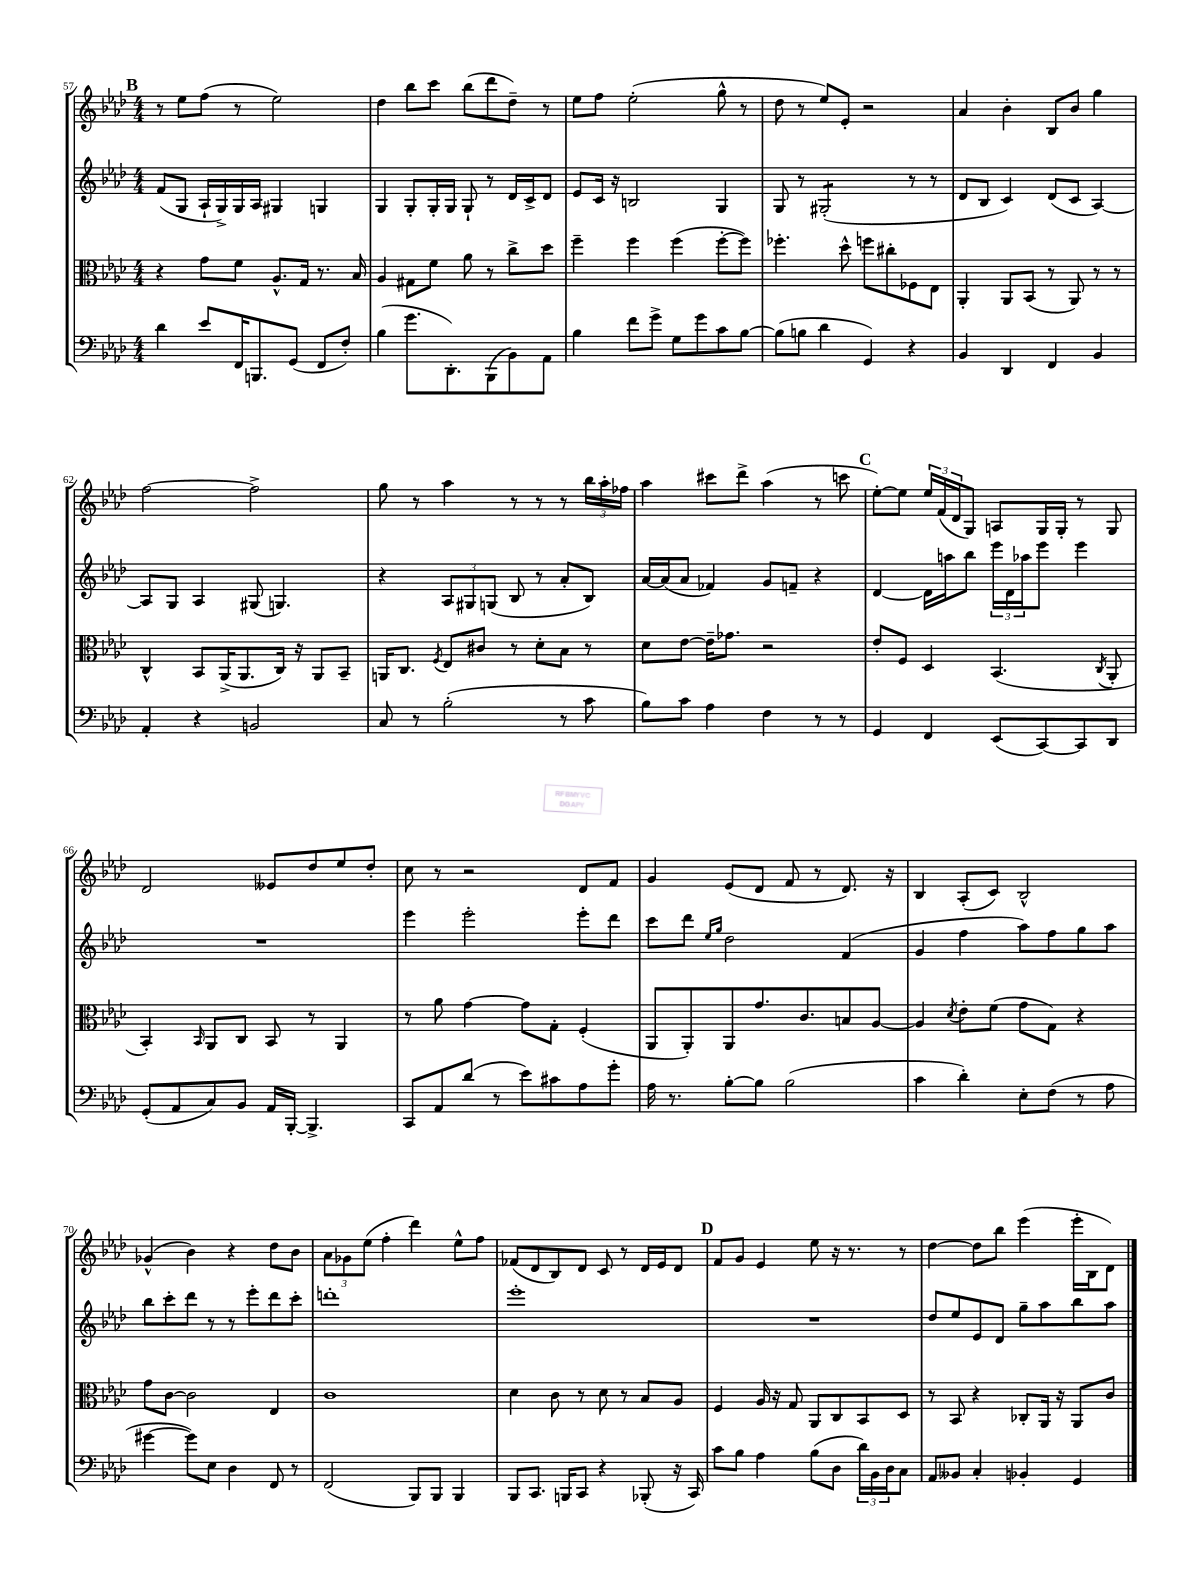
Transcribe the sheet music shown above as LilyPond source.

<<
\new StaffGroup <<
\new Staff = "s0" {
    \clef treble \key aes \major \numericTimeSignature \time 4/4
    \mark \markup { \bold "B" } r8 ees''8 f''8( r8 ees''2) |
    des''4 bes''8 c'''8 bes''8( des'''8 des''8--) r8 |
    ees''8 f''8 ees''2-.( g''8-^ r8 |
    des''8 r8 ees''8) ees'8-. r2 |
    aes'4 bes'4-. bes8 bes'8 g''4 |
    f''2~ f''2-> |
    g''8 r8 aes''4 r8 r8 r8 \tuplet 3/2 { bes''16 aes''16-. fes''16 } |
    aes''4 cis'''8 des'''8-> aes''4( r8 c'''8 |
    \mark \markup { \bold "C" } ees''8~-.) ees''8 \tuplet 3/2 { ees''16 f'16( des'16 } g8) a8 g16 g16-. r8 g8 |
    des'2 eeses'8 des''8 ees''8 des''8-. |
    c''8 r8 r2 des'8 f'8 |
    g'4 ees'8( des'8 f'8 r8 des'8.) r16 |
    bes4 aes8-.( c'8) bes2-^ |
    ges'4-^( bes'4) r4 des''8 bes'8 |
    \tuplet 3/2 { aes'8 ges'8 ees''8( } f''4-. des'''4) ees''8-^ f''8 |
    fes'8( des'8 bes8) des'8 c'8 r8 des'16 ees'16 des'8 |
    \mark \markup { \bold "D" } f'8 g'8 ees'4 ees''8 r16 r8. r8 |
    des''4~ des''8 bes''8 ees'''4( ees'''16-. bes16 des'8) \bar "|." |
}
\new Staff = "s1" {
    \clef treble \key aes \major \numericTimeSignature \time 4/4
    \mark \markup { \bold "B" } f'8( g8 aes16-! g16->) g16 aes16 gis4 g4 |
    g4 g8-. g16-. g16 g8-! r8 des'16 c'16-> des'8 |
    ees'8 c'16 r16 b2 g4 |
    g8 r8 gis2:8-.( r8 r8 |
    des'8 bes8 c'4) des'8( c'8 aes4~) |
    aes8 g8 aes4 gis8( g4.) |
    r4 \tuplet 3/2 { aes8 gis8 g8( } bes8 r8 aes'8-. bes8) |
    aes'16~ aes'16( aes'8 fes'4) g'8 f'8-- r4 |
    \mark \markup { \bold "C" } des'4~ des'16 a''16 bes''8 \tuplet 3/2 { ees'''16 des'16 aes''16 } ees'''8 ees'''4 |
    R1 |
    ees'''4 ees'''2-. ees'''8-. des'''8 |
    c'''8 des'''8 \grace { ees''16 g''16 } des''2 f'4( |
    g'4 f''4 aes''8) f''8 g''8 aes''8 |
    bes''8 c'''8-. des'''8 r8 r8 ees'''8-. des'''8 c'''8-. |
    d'''1-. |
    ees'''1-. |
    \mark \markup { \bold "D" } R1 |
    des''8 ees''8 ees'8 des'8 g''8-- aes''8 bes''8 aes''8 \bar "|." |
}
\new Staff = "s2" {
    \clef alto \key aes \major \numericTimeSignature \time 4/4
    \mark \markup { \bold "B" } r4 g'8 f'8 aes8.-^ g16 r8. bes16 |
    aes4 gis8 f'8 aes'8 r8 c''8-> des''8 |
    f''4-- f''4 f''4( f''8~-. f''8) |
    fes''4.-. des''8-^ f''8 cis''8-. fes8 ees8 |
    aes,4-. aes,8 bes,8( r8 aes,8) r8 r8 |
    c4-^ bes,8 aes,16->( aes,8. c16) r16 aes,8 bes,8-- |
    a,16 c8. \acciaccatura { f8 } ees8 cis'8 r8 des'8-. bes8 r8 |
    des'8 ees'8~ ees'16-- ges'8. r2 |
    \mark \markup { \bold "C" } ees'8-. f8 des4 bes,4.( \acciaccatura { c8 } aes,8-. |
    bes,4-.) \grace { bes,16 } aes,8 c8 bes,8 r8 aes,4 |
    r8 aes'8 g'4~ g'8 g8-. f4-.( |
    aes,8 aes,8-.) aes,8 g'8. c'8. b8 aes8~ |
    aes4 \acciaccatura { des'8 } ees'8-. f'8( g'8 g8) r4 |
    g'8 c'8~ c'2 ees4 |
    c'1 |
    des'4 c'8 r8 des'8 r8 bes8 aes8 |
    \mark \markup { \bold "D" } f4 aes16 r16 g8 aes,8 c8 bes,8 des8 |
    r8 bes,8 r4 ces8-. aes,16 r16 aes,8 c'8 \bar "|." |
}
\new Staff = "s3" {
    \clef bass \key aes \major \numericTimeSignature \time 4/4
    \mark \markup { \bold "B" } des'4 ees'8 f,16 b,,8. g,8( f,8 f8-.) |
    bes4( g'8. des,8.-.) bes,,8( bes,8) aes,8 |
    bes4 f'8 g'8-> g8 g'8 c'8 bes8~ |
    bes8( b8 des'4 g,4) r4 |
    bes,4 des,4 f,4 bes,4 |
    aes,4-. r4 b,2 |
    c8 r8 bes2-.( r8 c'8 |
    bes8) c'8 aes4 f4 r8 r8 |
    \mark \markup { \bold "C" } g,4 f,4 ees,8( c,8~) c,8 des,8 |
    g,8-.( aes,8 c8) bes,8 aes,16 bes,,16~-. bes,,4.-> |
    c,8 aes,8 des'8( r8 ees'8) cis'8 aes8 g'8-. |
    aes16 r8. bes8~-. bes8 bes2( |
    c'4 des'4-.) ees8-. f8( r8 aes8 |
    gis'4~ gis'8) ees8 des4 f,8 r8 |
    f,2( bes,,8) bes,,8 bes,,4 |
    bes,,8 c,8. b,,16 c,8 r4 bes,,8-.( r16 c,16) |
    \mark \markup { \bold "D" } c'8 bes8 aes4 bes8( des8 \tuplet 3/2 { des'16) bes,16 des16 } c8 |
    aes,8 beses,8 c4-. bes,4-. g,4 \bar "|." |
}
>>
>>
\layout { \context { \Score currentBarNumber = #57 } }
